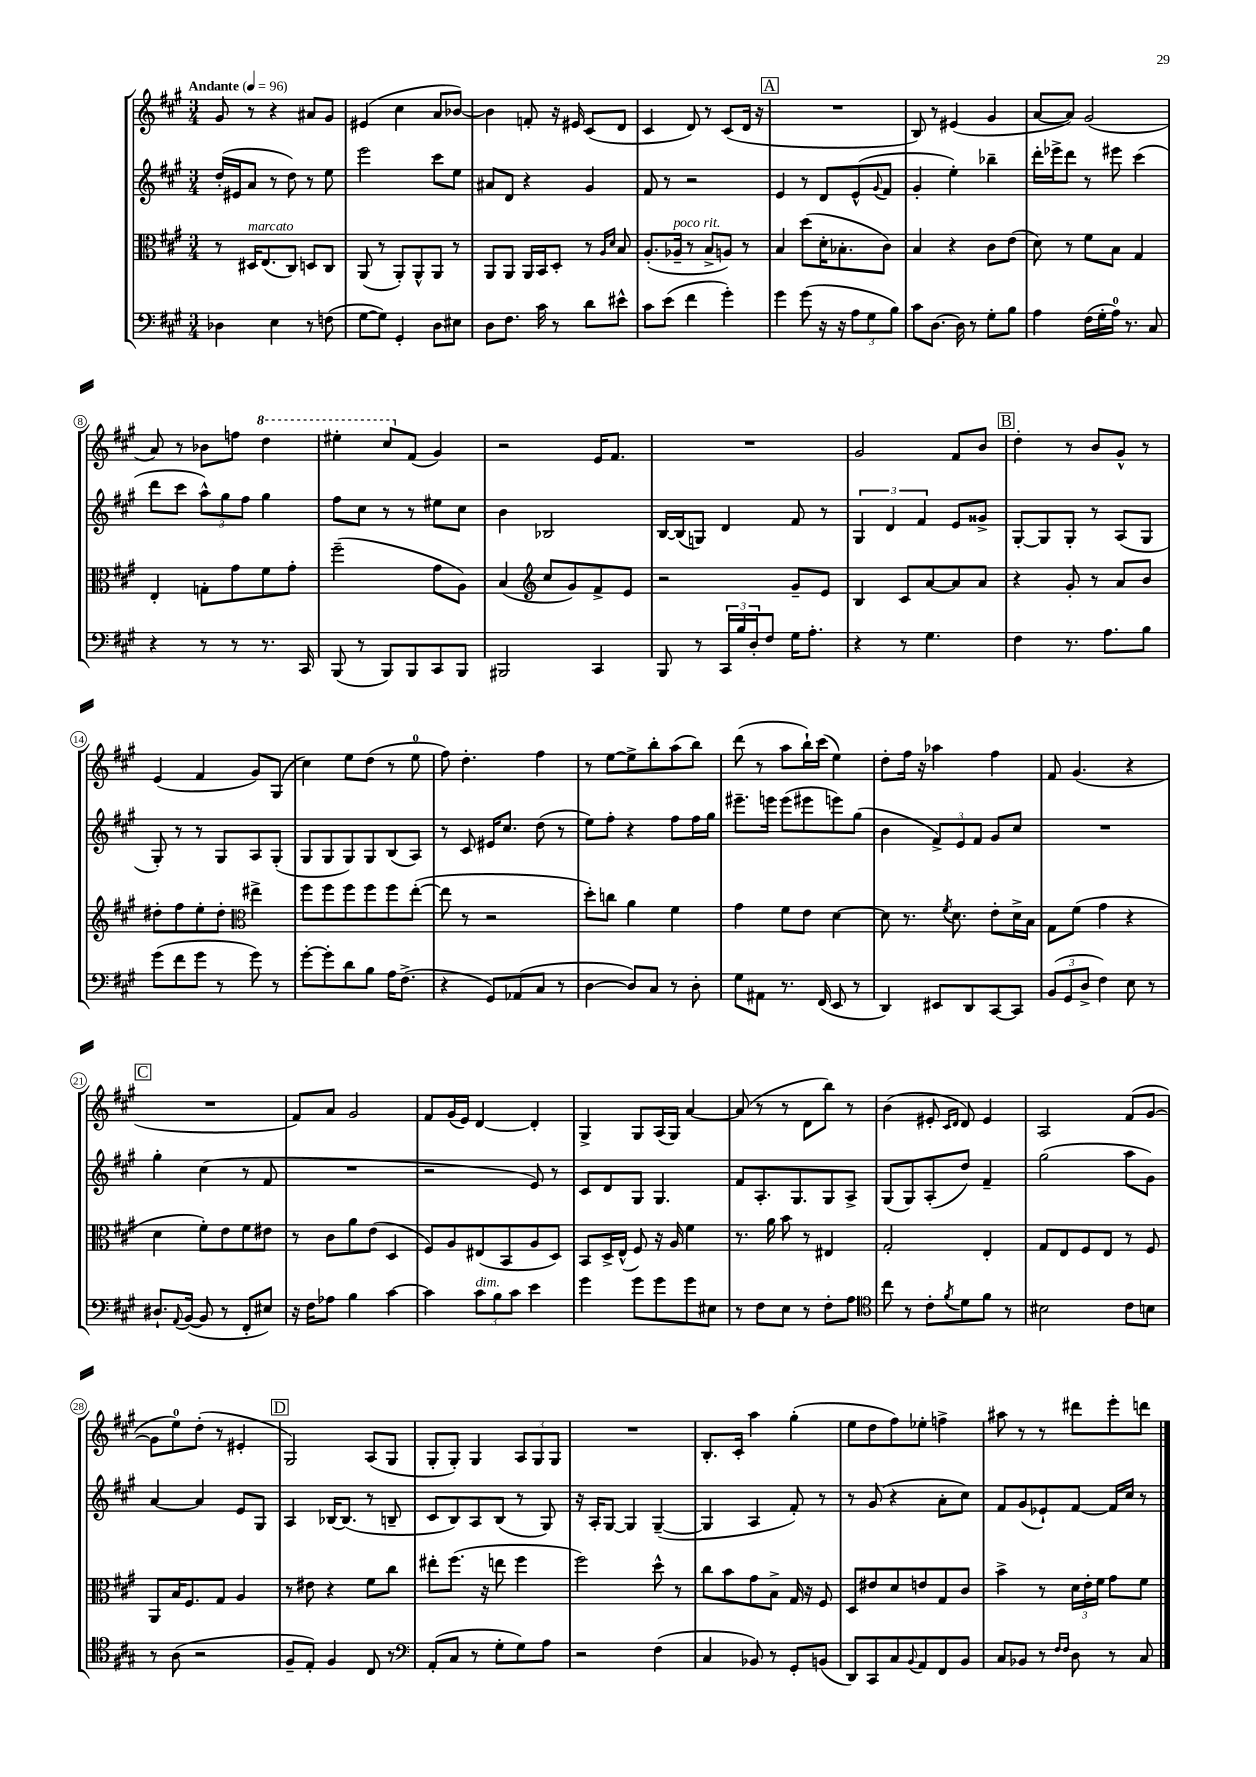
<<
\new StaffGroup <<
\new Staff = "s0" {
    \clef treble \key a \major \numericTimeSignature \time 3/4 \tempo "Andante" 4 = 96
    gis'8 r8 r4 ais'8 gis'8 |
    eis'4( cis''4 a'8 bes'8~) |
    bes'4 f'8-. r16 eis'16 cis'8( d'8 |
    cis'4 d'8) r8 cis'8( d'16 r16 |
    \mark \markup { \box "A" } R2. |
    b8) r8 eis'4( gis'4 |
    a'8~ a'8) gis'2( |
    a'8) r8 bes'8 f''8 \ottava #1 d'''4 |
    eis'''4-. cis'''8 \ottava #0 fis'8( gis'4) |
    r2 e'16 fis'8. |
    R2. |
    gis'2 fis'8 b'8 |
    \mark \markup { \box "B" } d''4-. r8 b'8 gis'8-^ r8 |
    e'4( fis'4 gis'8) gis8( |
    cis''4) e''8 d''8( r8 e''8-0 |
    fis''8) d''4.-. fis''4 |
    r8 e''8~ e''8-> b''8-. a''8( b''8) |
    d'''8( r8 a''8 b''16-!) cis'''16( e''4) |
    d''8-. fis''16 r16 aes''4 fis''4 |
    fis'8 gis'4.( r4 |
    \mark \markup { \box "C" } R2. |
    fis'8) a'8 gis'2 |
    fis'8 gis'16( e'16) d'4~ d'4-. |
    gis4-> gis8 a16( gis16) a'4~ |
    a'8( r8 r8 d'8 b''8) r8 |
    b'4( eis'8-. \grace { cis'16 d'16 } d'8) eis'4 |
    a2 fis'8( gis'8~ |
    gis'8 e''8-0) d''8-.( r8 eis'4-. |
    \mark \markup { \box "D" } gis2) a8( gis8 |
    gis8-. gis8-.) gis4 \tuplet 3/2 { a8 gis8 gis8 } |
    R2. |
    b8.-. cis'16-. a''4 gis''4-.( |
    e''8 d''8 fis''8) ees''8-. f''4-> |
    ais''8 r8 r8 dis'''8 e'''8-. d'''8 \bar "|." |
}
\new Staff = "s1" {
    \clef treble \key a \major \numericTimeSignature \time 3/4
    d''16-.( eis'16 a'8 r8 d''8) r8 e''8 |
    e'''2 cis'''8 e''8 |
    ais'8 d'8 r4 gis'4 |
    fis'8 r8 r2 |
    \mark \markup { \box "A" } e'4 r8 d'8 e'8-^( \appoggiatura { gis'8 } fis'8 |
    gis'4-. e''4-.) bes''4-- |
    d'''16-. ees'''16-> d'''8 r8 eis'''8 cis'''4( |
    d'''8 cis'''8 \tuplet 3/2 { a''8-^) gis''8 fis''8 } gis''4 |
    fis''8 cis''8 r8 r8 eis''8 cis''8 |
    b'4 bes2 |
    b16~ b16( g8) d'4 fis'8 r8 |
    \tuplet 3/2 { gis4 d'4 fis'4 } e'8 gisis'8-> |
    \mark \markup { \box "B" } gis8~-. gis8 gis8-. r8 a8( gis8 |
    gis8-.) r8 r8 gis8 a8 gis8-.( |
    gis8 gis8 gis8) gis8 b8( a8) |
    r8 cis'8 eis'16 cis''8. d''8( r8 |
    e''8) fis''8-. r4 fis''8 fis''16 gis''16 |
    eis'''8.-- e'''16 e'''8( eis'''8 e'''8) gis''8( |
    b'4 \tuplet 3/2 { fis'8->) e'8 fis'8 } gis'8 cis''8 |
    R2. |
    \mark \markup { \box "C" } gis''4-. cis''4( r8 fis'8 |
    R2. |
    r2 e'8) r8 |
    cis'8 d'8 gis8 gis4. |
    fis'8 a8.-. gis8. gis8 a8-> |
    gis8( gis8) a8-.( d''8) fis'4-- |
    gis''2( a''8 gis'8) |
    a'4~ a'4 e'8 gis8 |
    \mark \markup { \box "D" } a4 bes16~ bes8.( r8 b8-- |
    cis'8 b8) a8 b8( r8 gis8) |
    r16 a16-. gis8~ gis4 gis4~--( |
    gis4 a4 fis'8-.) r8 |
    r8 gis'8( r4 a'8-. cis''8) |
    fis'8 gis'8( ees'8-!) fis'8~ fis'16 cis''16 r8 \bar "|." |
}
\new Staff = "s2" {
    \clef alto \key a \major \numericTimeSignature \time 3/4
    r8 dis16^\markup { \italic "marcato" } e8.( cis8) d8 cis8 |
    a,8( r8 a,8-.) a,8-^ a,8 r8 |
    a,8 a,8 a,16 b,16 d8-. r8 \grace { a16 d'16 } b8 |
    a8.-.( aes16--^\markup { \italic "poco rit." } r8 b8-> a8) r8 |
    \mark \markup { \box "A" } b4 d''8( d'16-. bes8.-. cis'8) |
    b4 r4 cis'8 e'8( |
    d'8) r8 fis'8 b8 gis4 |
    e4-. g8-. gis'8 fis'8 gis'8-. |
    fis''2--( gis'8 a8) |
    b4( \clef treble cis''8 gis'8) fis'8-> e'8 |
    r2 gis'8-- e'8 |
    b4 cis'8 a'8~ a'8 a'8 |
    \mark \markup { \box "B" } r4 gis'8-. r8 a'8 b'8 |
    dis''8-. fis''8 e''8-. dis''8-. \clef alto eis''4-> |
    fis''8 fis''8 fis''8 fis''8 fis''8 e''8~-.( |
    e''8 r8 r2 |
    d''8-.) c''8 a'4 fis'4 |
    gis'4 fis'8 e'8 d'4~ |
    d'8 r8. \acciaccatura { fis'8 } d'8. e'8-. d'16-> b16 |
    gis8 fis'8( gis'4 r4 |
    \mark \markup { \box "C" } d'4 fis'8-.) e'8 fis'8 eis'8 |
    r8 cis'8 a'8 e'8( d4 |
    fis8) a8 eis8( b,8 a8 d8) |
    b,8 d16-> e16-^( fis8) r16 a16 fis'4 |
    r8. a'16 b'8 r8 eis4 |
    gis2-. e4-. |
    gis8 e8 fis8 e8 r8 fis8 |
    a,8 b16 fis8. gis8 a4 |
    \mark \markup { \box "D" } r8 eis'8 r4 fis'8 cis''8 |
    eis''8-. fis''8.( r16 e''8 fis''4 |
    fis''2) d''8-^ r8 |
    cis''8 b'8 gis'8 b8-> gis16 r16 fis8 |
    d8 eis'8 d'8 e'8 gis8 cis'8 |
    b'4-> r8 \tuplet 3/2 { d'16 e'16-. fis'16 } gis'8 fis'8 \bar "|." |
}
\new Staff = "s3" {
    \clef bass \key a \major \numericTimeSignature \time 3/4
    des4 e4 r8 f8( |
    gis8~ gis8) gis,4-. d8 eis8 |
    d8 fis8. cis'16 r8 d'8 eis'8-^ |
    cis'8 e'8( fis'4 gis'4-.) |
    \mark \markup { \box "A" } gis'4 gis'8( r16 r16 \tuplet 3/2 { a8 gis8 b8) } |
    cis'8 d8.~ d16 r8 gis8-. b8 |
    a4 fis16( gis16-. a16-0) r8. cis8 |
    r4 r8 r8 r8. cis,16 |
    b,,8( r8 b,,8) b,,8 cis,8 b,,8 |
    bis,,2 cis,4 |
    b,,8 r8 \tuplet 3/2 { cis,16 b16 d16-. } fis8 gis16 a8.-. |
    r4 r8 gis4. |
    \mark \markup { \box "B" } fis4 r8. a8. b8 |
    gis'8( fis'8 gis'8 r8 gis'8) r8 |
    gis'8~-. gis'8-. d'8 b8 a16 fis8.->( |
    r4 gis,8) aes,8( cis8 r8 |
    d4~ d8) cis8 r8 d8-. |
    gis8 ais,8 r8. fis,16( e,8 r8 |
    d,4) eis,8 d,8 cis,8~ cis,8 |
    \tuplet 3/2 { b,8( gis,8 d8-> } fis4) e8 r8 |
    \mark \markup { \box "C" } dis8.-! \appoggiatura { a,8 } b,16~( b,8 r8 fis,8-. eis8) |
    r16 fis16 aes8 b4 cis'4~ |
    cis'4 \tuplet 3/2 { cis'8^\markup { \italic "dim." } b8 cis'8 } e'4 |
    gis'4 gis'8 gis'8 gis'8 eis8 |
    r8 fis8 e8 r8 fis8-. a8 |
    \clef tenor cis''8 r8 cis'8-. \acciaccatura { fis'8 } d'8 fis'8 r8 |
    bis2 cis'8 b8 |
    r8 a8( r2 |
    \mark \markup { \box "D" } fis8-- e8-.) fis4 cis8 r8 |
    \clef bass a,8-.( cis8 r8 gis8-. gis8) a8 |
    r2 fis4( |
    cis4 bes,8) r8 gis,8-. b,8( |
    d,8) cis,8 cis8 \appoggiatura { b,8 } a,8 fis,8 b,8 |
    cis8 bes,8 r8 \grace { fis16 fis16 } d8 r8 cis8 \bar "|." |
}
>>
>>
\layout { \context { \Score \override BarNumber.stencil = #(make-stencil-circler 0.1 0.3 ly:text-interface::print) } }
